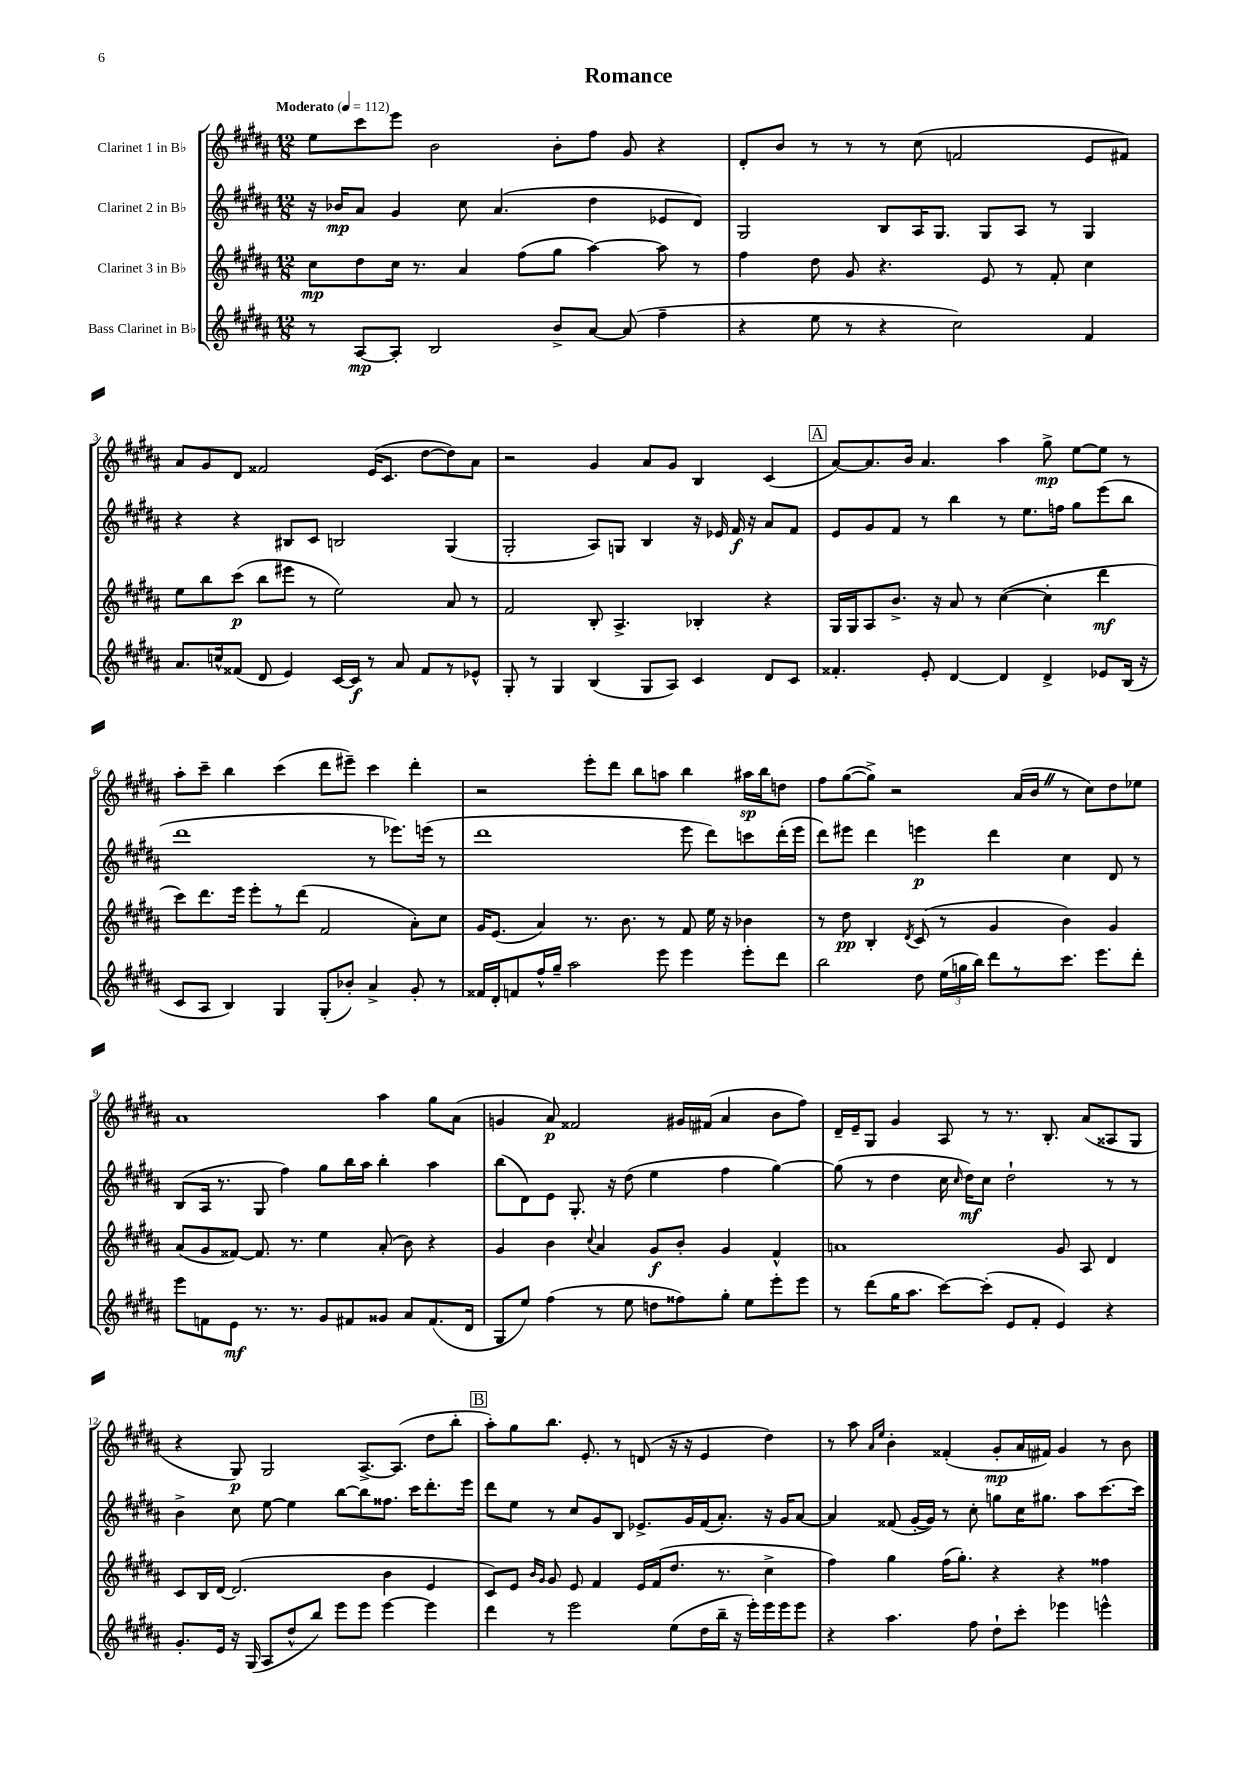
\header { title = "Romance" }
<<
\new StaffGroup <<
\new Staff = "s0" \with { instrumentName = "Clarinet 1 in Bb" } {
    \clef treble \key b \major \numericTimeSignature \time 12/8 \tempo "Moderato" 4 = 112
    \autoBeamOff e''8[ cis'''8 e'''8] b'2 b'8[-. fis''8] gis'8 r4 |
    dis'8[-. b'8] r8 r8 r8 cis''8( f'2 e'8[ fis'8]) |
    ais'8[ gis'8 dis'8] fisis'2 e'16[( cis'8.] dis''8[~ dis''8) ais'8] |
    r2 gis'4 ais'8[ gis'8] b4 cis'4( |
    \mark \markup { \box "A" } ais'8[~) ais'8. b'16] ais'4. ais''4 gis''8->\mp e''8[~ e''8] r8 |
    ais''8[-. cis'''8]-- b''4 cis'''4( dis'''8[ eis'''8]--) cis'''4 dis'''4-. |
    r2 e'''8[-. dis'''8] b''8[ a''8] b''4 ais''16[\sp b''16 d''8] |
    fis''8[ gis''8~( gis''8]->) r2 ais'16[( b'16] \once \override BreathingSign.text = \markup { \musicglyph "scripts.caesura.straight" } \breathe r8 cis''8[) dis''8 ees''8] |
    ais'1 ais''4 gis''8[ ais'8]( |
    g'4 ais'8\p) fisis'2 gis'16[ fis'16]( ais'4 b'8[ fis''8]) |
    dis'16[-- e'16-- gis8] gis'4 ais8 r8 r8. b8.-. ais'8[( aisis8 gis8] |
    r4 gis8\p) gis2 ais8.[~-> ais8.]( dis''8[ b''8]-. |
    \mark \markup { \box "B" } ais''8[-.) gis''8 b''8.] e'8.-. r8 d'8( r16 r16 e'4 dis''4) |
    r8 ais''8 \grace { ais'16[ e''16] } b'4-. fisis'4-.( gis'8[-.\mp ais'16 fis'16]) gis'4 r8 b'8 \bar "|." |
}
\new Staff = "s1" \with { instrumentName = "Clarinet 2 in Bb" } {
    \clef treble \key b \major \numericTimeSignature \time 12/8
    \autoBeamOff r16 bes'16[\mp ais'8] gis'4 cis''8 ais'4.( dis''4 ees'8[ dis'8]) |
    gis2 b8[ ais16 gis8.] gis8[ ais8] r8 gis4 |
    r4 r4 bis8[ cis'8] b2 gis4( |
    gis2-. ais8[) g8] b4 r16 ees'16 fis'16\f r16 ais'8[ fis'8] |
    \mark \markup { \box "A" } e'8[ gis'8 fis'8] r8 b''4 r8 e''8.[ f''16] gis''8[ e'''8( b''8] |
    dis'''1 r8 ees'''8.[) e'''16]( r8 |
    dis'''1 e'''8 dis'''8[) c'''8 dis'''16-.( e'''16] |
    dis'''8[) eis'''8] dis'''4 e'''4\p dis'''4 cis''4 dis'8 r8 |
    b8[( ais16] r8. gis8 fis''4) gis''8[ b''16 ais''16] b''4-. ais''4 |
    b''8[( dis'8) e'8] gis8.-. r16 dis''8( e''4 fis''4 gis''4~) |
    gis''8( r8 dis''4 cis''16 \grace { cis''16 } dis''16[\mf) cis''8] dis''2-! r8 r8 |
    b'4-> cis''8 e''8~ e''4 b''8[~ b''8 fisis''8.] cis'''16[ dis'''8.-. e'''16] |
    \mark \markup { \box "B" } dis'''8[ e''8] r8 cis''8[ gis'8 b8] ees'8.[-> gis'16 fis'16( ais'8.]-.) r16 gis'16[ ais'8]~ |
    ais'4 fisis'8( gis'16[~-. gis'16]) r8 cis''8-. g''8[ cis''16 gis''8.] ais''8[ cis'''8.~ cis'''16] \bar "|." |
}
\new Staff = "s2" \with { instrumentName = "Clarinet 3 in Bb" } {
    \clef treble \key b \major \numericTimeSignature \time 12/8
    \autoBeamOff cis''8[\mp dis''8 cis''16] r8. ais'4 fis''8[( gis''8] ais''4~) ais''8 r8 |
    fis''4 dis''8 gis'8 r4. e'8 r8 fis'8-. cis''4 |
    e''8[ b''8 cis'''8]\p( b''8[ eis'''8] r8 e''2) ais'8 r8 |
    fis'2 b8-. ais4.-> bes4-. r4 |
    \mark \markup { \box "A" } gis16[ gis16 ais8 b'8.]-> r16 ais'8 r8 cis''4~( cis''4-. dis'''4\mf |
    cis'''8[) dis'''8. e'''16] e'''8[-. r8 dis'''8]( fis'2 ais'8[-.) cis''8] |
    gis'16[ e'8.]( ais'4) r8. b'8. r8 fis'8 e''16 r16 bes'4 |
    r8 dis''8\pp b4-. \acciaccatura { dis'8 } cis'8( r8 gis'4 b'4) gis'4 |
    ais'8[( gis'8 fisis'8]~) fisis'8. r8. e''4 ais'8-.( b'8) r4 |
    gis'4 b'4 \appoggiatura { cis''8 } ais'4 gis'8[\f b'8]-. gis'4 fis'4-^ |
    a'1 gis'8 ais8 dis'4 |
    cis'8[ b16 dis'16]~ dis'2.( b'4 e'4 |
    \mark \markup { \box "B" } cis'8[) e'8] \grace { b'16[ gis'16] } gis'8 e'8 fis'4 e'16[ fis'16( dis''8.] r8. cis''4-> |
    fis''4) gis''4 fis''16[( gis''8.]-.) r4 r4 fisis''4 \bar "|." |
}
\new Staff = "s3" \with { instrumentName = "Bass Clarinet in Bb" } {
    \clef treble \key b \major \numericTimeSignature \time 12/8
    \autoBeamOff r8 ais8[~\mp ais8]-. b2 b'8[-> ais'8]~ ais'8( fis''4-- |
    r4 e''8 r8 r4 cis''2) fis'4 |
    ais'8.[ c''16-^ fisis'8]( dis'8 e'4) cis'16[~ cis'16]\f r8 ais'8 fisis'8[ r8 ees'8]-^ |
    gis8-. r8 gis4 b4( gis8[ ais8]) cis'4 dis'8[ cis'8] |
    \mark \markup { \box "A" } fisis'4.-. e'8-. dis'4~ dis'4 dis'4-> ees'8[ b16]( r16 |
    cis'8[ ais8] b4) gis4 gis8[-.( bes'8]-.) ais'4-> gis'8-. r8 |
    fisis'16[ dis'16-. f'8 fis''16-^ gis''16]-- ais''2 e'''8 e'''4 e'''8[-. dis'''8] |
    b''2 dis''8 \tuplet 3/2 { e''16[( g''16 b''16]) } dis'''8[ r8 cis'''8.] e'''8.[ dis'''8]-. |
    e'''8[ f'8 e'8]\mf r8. r8. gis'8[ fis'8 gisis'8] ais'8[ fis'8.( dis'16] |
    gis8[ e''8]) fis''4( r8 e''8 d''8[ fisis''8) gis''8]-. e''8[ e'''8-. e'''8] |
    r8 dis'''8[( gis''16 ais''8.] cis'''8[~) cis'''8]-.( e'8[ fis'8]-. e'4) r4 |
    gis'8.[-. e'16] r16 gis16( ais8[ dis''8-^ b''8]) e'''8[ e'''8] e'''4~ e'''4 |
    \mark \markup { \box "B" } dis'''4 r8 e'''2 e''8[( dis''16 b''16]-- r16 e'''16[-.) e'''16 e'''16 e'''8] |
    r4 ais''4. fis''8 dis''8[-! cis'''8]-. ees'''4 e'''4-^ \bar "|." |
}
>>
>>
